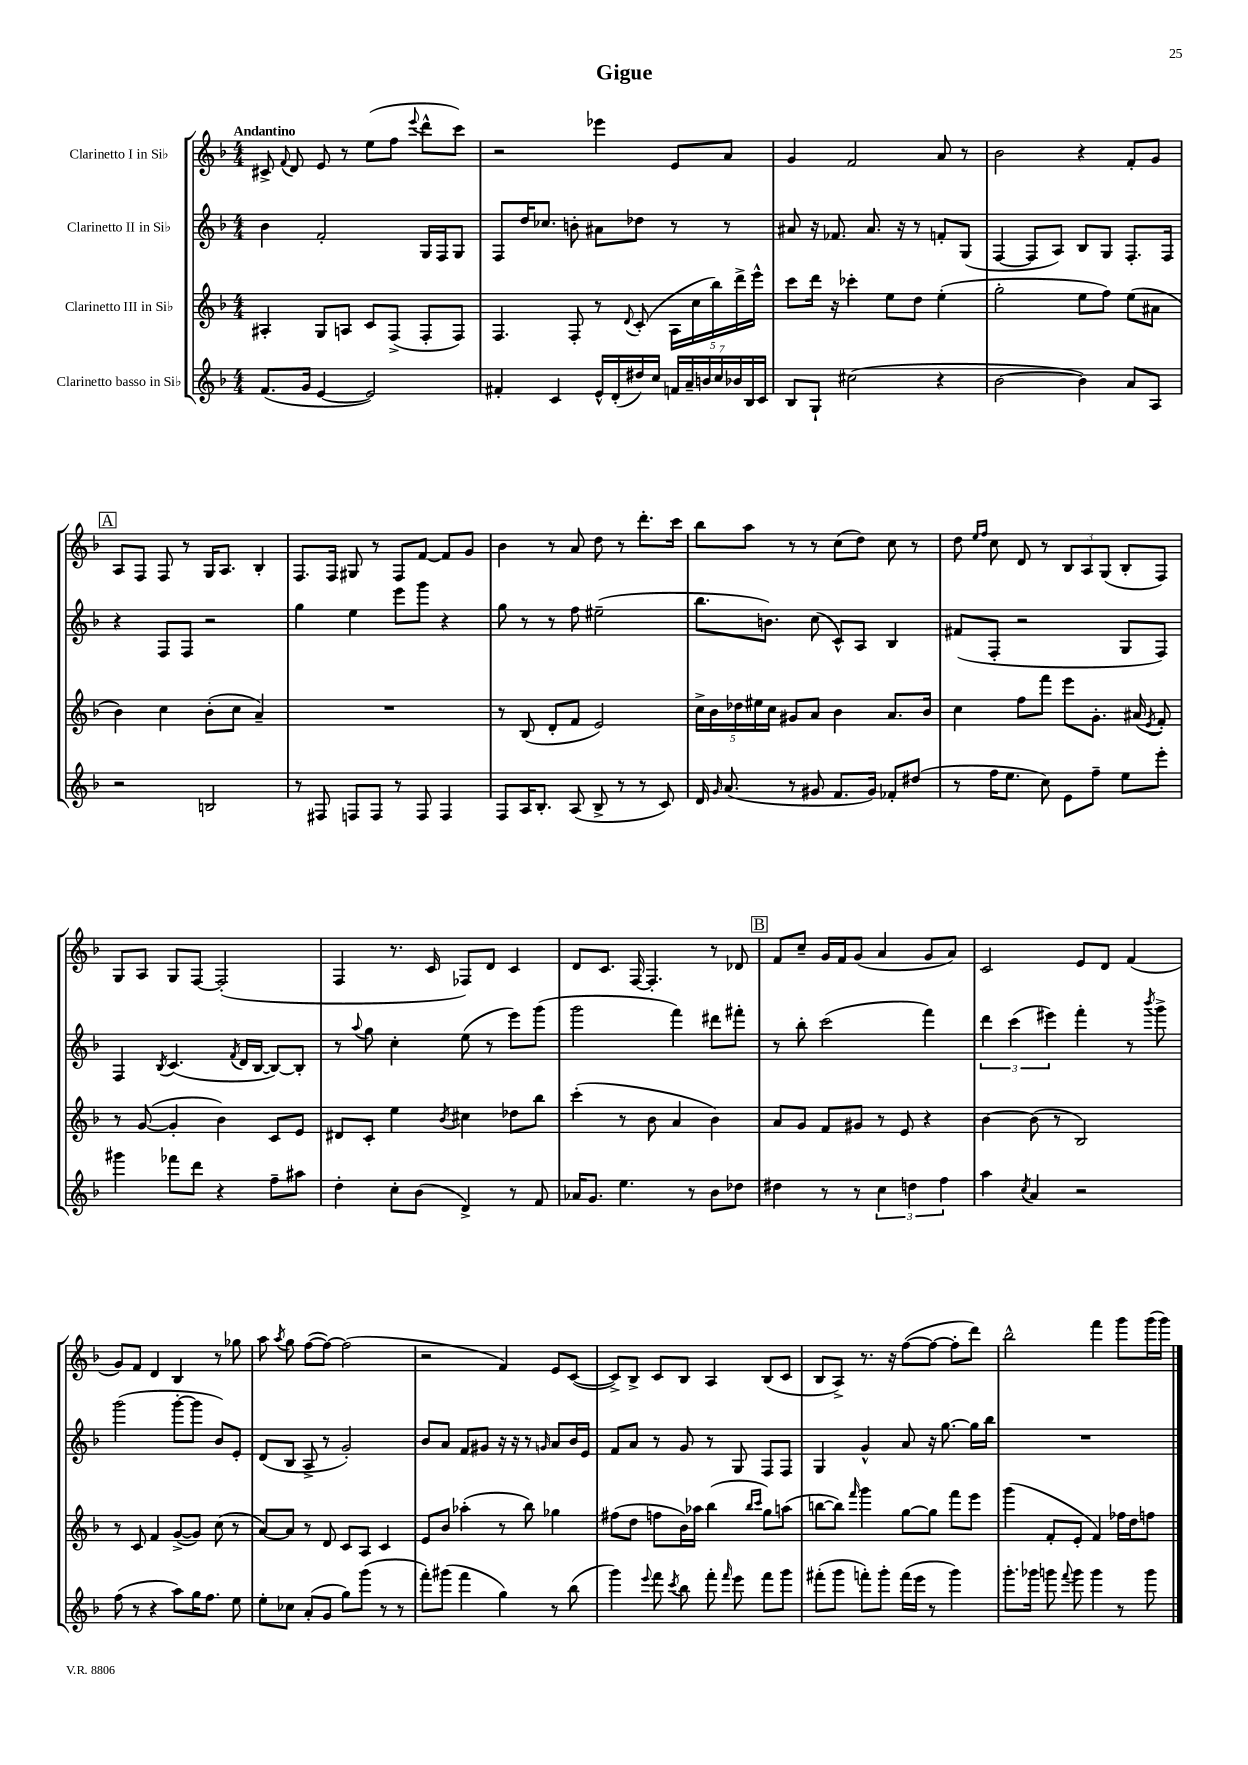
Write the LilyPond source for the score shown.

\header { title = "Gigue" }
<<
\new StaffGroup <<
\new Staff = "s0" \with { instrumentName = "Clarinetto I in Sib" } {
    \clef treble \key f \major \numericTimeSignature \time 4/4 \tempo "Andantino"
    \autoBeamOff cis'8-> \appoggiatura { f'8 } d'8 e'8 r8 e''8[( f''8] \appoggiatura { e'''8 } d'''8[-^ c'''8]) |
    r2 ees'''4 e'8[ a'8] |
    g'4 f'2 a'8 r8 |
    bes'2 r4 f'8[-. g'8] |
    \mark \markup { \box "A" } a8[ f8] f8 r8 g16[ a8.] bes4-. |
    f8.[ f16] gis8 r8 f8[ f'8]~ f'8[ g'8] |
    bes'4 r8 a'8 d''8 r8 d'''8.[-. c'''16] |
    bes''8[ a''8] r8 r8 c''8[( d''8]) c''8 r8 |
    d''8 \grace { e''16[ f''16] } c''8 d'8 r8 \tuplet 3/2 { bes8[ a8 g8]( } bes8[-. f8]) |
    g8[ a8] g8[ f8]~ f2-.( |
    f4 r8. c'16 fes8[) d'8] c'4 |
    d'8[ c'8.] f16~ f4.-. r8 des'8 |
    \mark \markup { \box "B" } f'8[ c''8]-- g'16[ f'16 g'8]( a'4 g'8[ a'8]) |
    c'2 e'8[ d'8] f'4( |
    g'8[) f'8] d'4 bes4 r8 ges''8 |
    a''8 \acciaccatura { a''8 } g''8 f''8[~( f''8]~) f''2( |
    r2 f'4) e'8[ c'8]~( |
    c'8[->) bes8]-> c'8[ bes8] a4 bes8[( c'8] |
    bes8[ a8]->) r8. r16 f''8[~( f''8]~ f''8[-. d'''8]) |
    bes''2-^ f'''4 g'''8[ g'''16( g'''16]) \bar "|." |
}
\new Staff = "s1" \with { instrumentName = "Clarinetto II in Sib" } {
    \clef treble \key f \major \numericTimeSignature \time 4/4
    \autoBeamOff bes'4 f'2-. g16[ f16 g8] |
    f8[ d''16 ces''8.] b'8-. ais'8[ des''8] r8 r8 |
    ais'8 r16 fes'8. ais'8. r16 r8 f'8[-. g8]( |
    f4~ f8[ a8]) bes8[ g8] f8.[-. f16] |
    \mark \markup { \box "A" } r4 f8[ f8] r2 |
    g''4 e''4 e'''8[ g'''8] r4 |
    g''8 r8 r8 f''8 eis''2--( |
    bes''8.[ b'8.]) c''8( c'8[-^) a8] bes4 |
    fis'8[( f8]-. r2 g8[ f8]) |
    f4 \acciaccatura { bes8 } c'4.( \acciaccatura { f'8 } d'16[ bes16]~ bes8[~) bes8]-. |
    r8 \appoggiatura { a''8 } g''8 c''4-. e''8( r8 e'''8[) g'''8]( |
    g'''2 f'''4) dis'''8[ fis'''8]-. |
    \mark \markup { \box "B" } r8 bes''8-. c'''2( f'''4) |
    \tuplet 3/2 { d'''4 c'''4( eis'''4) } f'''4-. r8 \acciaccatura { bes'''8 } g'''8-> |
    g'''2( g'''8[~-. g'''8] bes'8[) e'8]-. |
    d'8[( bes8] a8-> r8 g'2-.) |
    bes'8[ a'8] f'8[ gis'8] r16 r16 r8 \grace { g'16 } a'8[ bes'16 e'16] |
    f'8[ a'8] r8 g'8 r8 g8 f8[ f8] |
    g4 g'4-^ a'8 r16 g''8.~ g''16[ bes''16] |
    R1 \bar "|." |
}
\new Staff = "s2" \with { instrumentName = "Clarinetto III in Sib" } {
    \clef treble \key f \major \numericTimeSignature \time 4/4
    \autoBeamOff ais4-. g8[ a8] c'8[ f8]->( f8[-. f8]) |
    f4. f8-. r8 \appoggiatura { d'8 } c'8-.( \tuplet 5/4 { a16[ c''16 bes''16) d'''16-> e'''16]-^ } |
    c'''8[ d'''16] r16 ces'''4-. e''8[ d''8] e''4-.( |
    g''2-. e''8[ f''8]) e''8[( ais'8] |
    \mark \markup { \box "A" } bes'4) c''4 bes'8[-.( c''8] a'4--) |
    R1 |
    r8 bes8( d'8[-. f'8] e'2) |
    \tuplet 5/4 { c''16[-> bes'16 des''16 eis''16 c''16] } gis'8[ a'8] bes'4 a'8.[ bes'16] |
    c''4 f''8[ f'''8] e'''8[ g'8.]-. ais'16( \acciaccatura { e'8 } f'8-.) |
    r8 g'8~( g'4-. bes'4) c'8[ e'8] |
    dis'8[ c'8]-. e''4 \acciaccatura { bes'8 } cis''4 des''8[ bes''8] |
    c'''4-.( r8 bes'8 a'4 bes'4) |
    \mark \markup { \box "B" } a'8[ g'8] f'8[ gis'8] r8 e'8 r4 |
    bes'4~ bes'8( r8 bes2) |
    r8 c'8 f'4 g'8[~->( g'8]) c''8( r8 |
    a'8[~) a'8] r8 d'8 c'8[ a8] c'4 |
    e'8[ bes'8] aes''4-.( r8 bes''8) ges''4 |
    fis''8[( d''8] f''8[ bes'16) aes''16] bes''4( \grace { bes''16[ c'''16] } g''8[) a''8]( |
    b''8[~ b''8]) \grace { f'''16 } g'''4 g''8[~ g''8] f'''8[ e'''8] |
    g'''4( f'8[-. e'8]-. f'4) fes''16[ d''16 f''8] \bar "|." |
}
\new Staff = "s3" \with { instrumentName = "Clarinetto basso in Sib" } {
    \clef treble \key f \major \numericTimeSignature \time 4/4
    \autoBeamOff f'8.[( g'16] e'4~ e'2) |
    fis'4-. c'4 e'16[-^ d'16-.( dis''16) c''16] \tuplet 7/4 { f'16[ a'16-- b'16 c''16 bes'16 bes16 c'16] } |
    bes8[ g8]-! cis''2( r4 |
    bes'2~ bes'4) a'8[ a8] |
    \mark \markup { \box "A" } r2 b2 |
    r8 fis8 f8[ f8] r8 f8 f4 |
    f8[ a16 bes8.]-. a8( bes8-> r8 r8 c'8) |
    d'16 \grace { g'16 } a'8.( r8 gis'8 f'8.[ gis'16]) fes'8[-. dis''8]( |
    r8 f''16[ e''8.] c''8) e'8[ f''8]-- e''8[ e'''8]-. |
    gis'''4 fes'''8[ d'''8] r4 f''8[-- ais''8] |
    d''4-. c''8[-. bes'8]( d'4->) r8 f'8 |
    aes'16[ g'8.] e''4. r8 bes'8[ des''8] |
    \mark \markup { \box "B" } dis''4 r8 r8 \tuplet 3/2 { c''4 d''4 f''4 } |
    a''4 \acciaccatura { c''8 } a'4 r2 |
    f''8( r8 r4 a''8[) g''16 f''8.] e''8 |
    e''8[-. ces''8] a'8[-.( g'8] g''8[) g'''8]( r8 r8 |
    f'''8[-.) gis'''8]( f'''4 g''4) r8 bes''8( |
    g'''4) \appoggiatura { e'''8 } f'''8 \acciaccatura { c'''8 } bes''8 f'''8-. \grace { f'''16 } e'''8 f'''8[ g'''8] |
    fis'''8[-.( g'''8] f'''8[-.) g'''8]-. f'''16[( e'''16] r8 g'''4) |
    g'''8.[-. ges'''16] g'''8 \appoggiatura { f'''8 } g'''8 g'''4 r8 g'''8 \bar "|." |
}
>>
>>
\layout { \context { \Score \remove "Bar_number_engraver" } }
